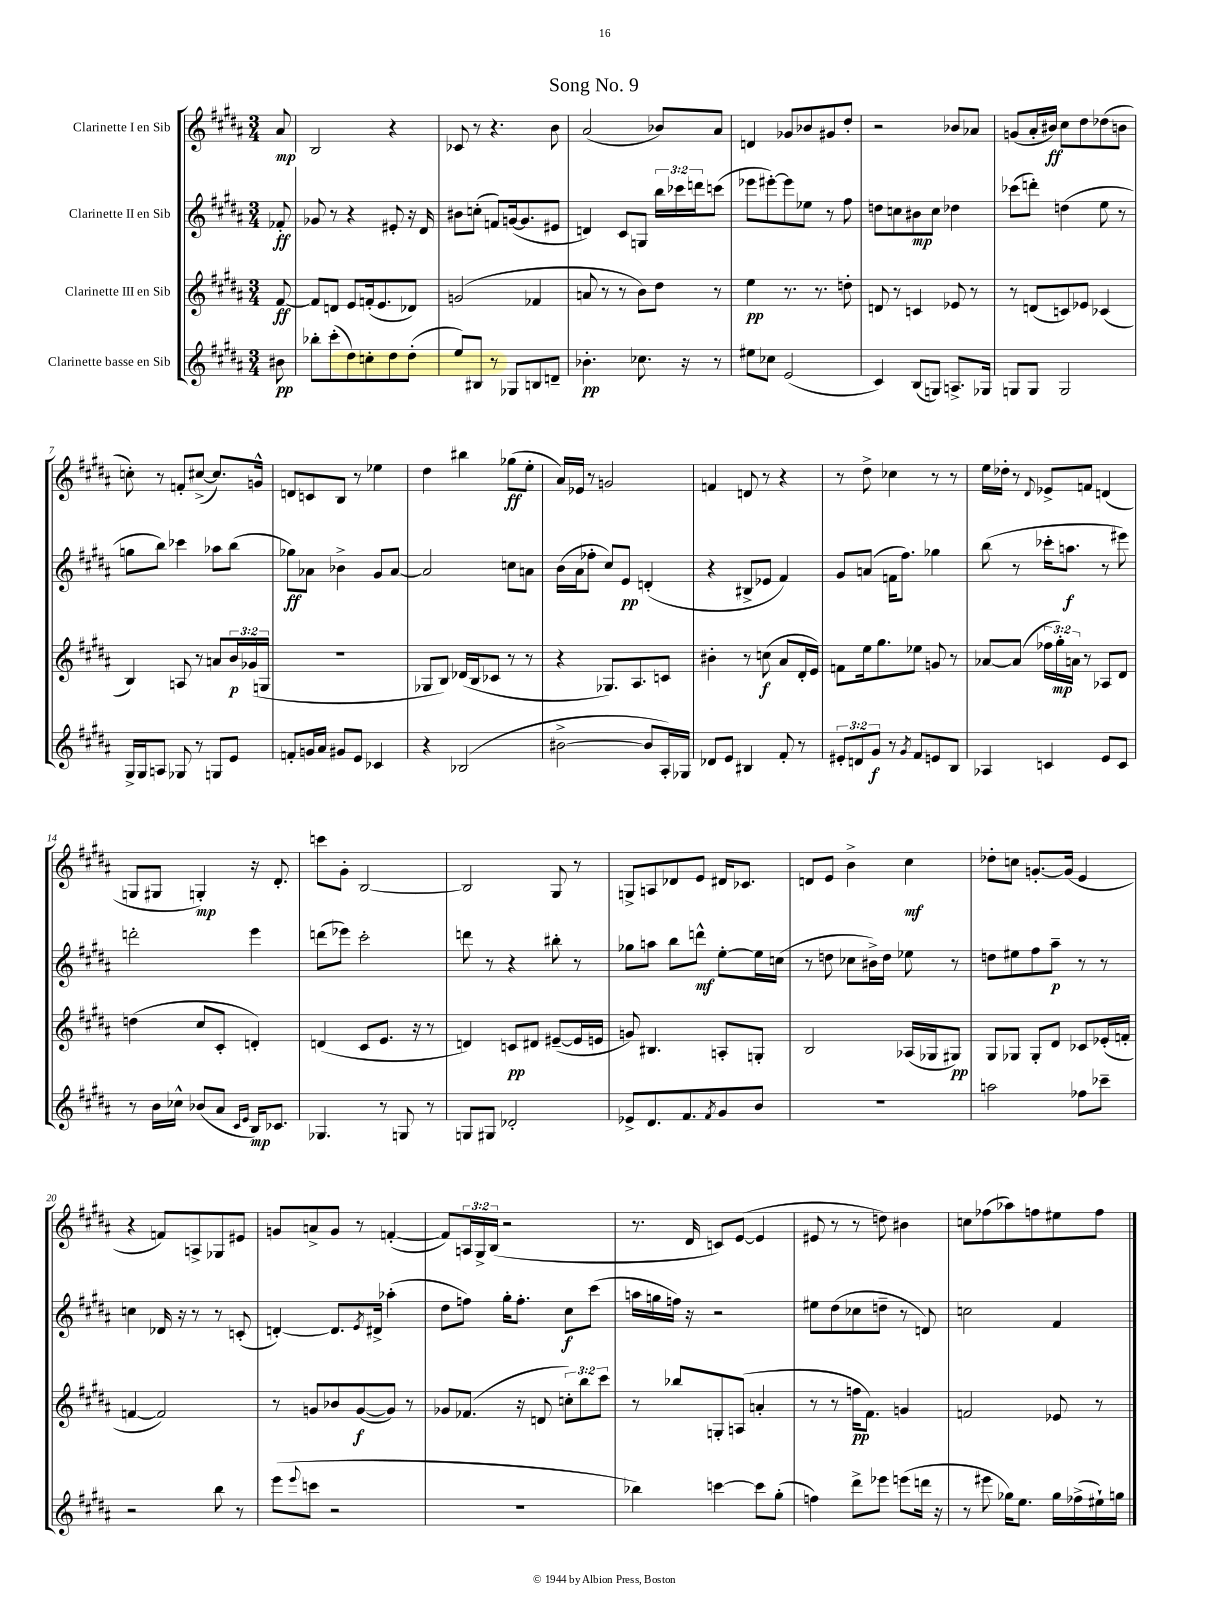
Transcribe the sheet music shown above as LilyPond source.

\header { title = "Song No. 9" }
<<
\new StaffGroup <<
\new Staff = "s0" \with { instrumentName = "Clarinette I en Sib" } {
    \clef treble \key b \major \numericTimeSignature \time 3/4 \override Staff.TupletNumber.text = #tuplet-number::calc-fraction-text \partial 8
    ais'8\mp |
    b2 r4 |
    ces'8 r8 r4. b'8 |
    ais'2( bes'8) ais'8 |
    d'4 ges'8 bes'8 gis'8 dis''8-. |
    r2 bes'8 aes'8 |
    g'8( ais'16-. bis'16\ff) cis''8 dis''8 des''8( b'8 |
    c''8-.) r8 f'8-. cis''8~->( cis''8.) g'16-^ |
    d'8 c'8 b8 r8 ees''4 |
    dis''4 bis''4 ges''8\ff( e''8-. |
    ais'16) ees'16 r8 g'2 |
    f'4 d'8 r8 r4 |
    r8 dis''8-> ces''4 r8 r8 |
    e''16 des''16-. r8 \appoggiatura { dis'8 } ees'8-> f'8 d'4( |
    g8 gis8 g4-.\mp) r16 dis'8.-. |
    c'''8 gis'8-. b2~ |
    b2 gis8 r8 |
    g8-> a8 des'8 e'8 dis'16 ces'8. |
    d'8 e'8 b'4-> cis''4\mf |
    des''8-. c''8 g'8.~-. g'16( e'4 |
    r4 f'8) a8-> ges8 eis'8 |
    g'8 a'8-> g'8 r8 f'4~-.( |
    f'8) \tuplet 3/2 { a16 gis16-> b16( } r2 |
    r8. dis'16 c'8) e'8~( e'4 |
    eis'8 r8 r8 d''8) bis'4 |
    c''8 fes''8( aes''8) f''8 eis''8 f''8 \bar "|." |
}
\new Staff = "s1" \with { instrumentName = "Clarinette II en Sib" } {
    \clef treble \key b \major \numericTimeSignature \time 3/4 \override Staff.TupletNumber.text = #tuplet-number::calc-fraction-text \partial 8
    fes'8-.\ff |
    ges'8 r8 r4 eis'8-. r16 dis'16 |
    bis'8 c''8-.( f'8) g'16~( g'8. eis'8 |
    d'4) cis'8 g8 \tuplet 3/2 { b''16 ces'''16 d'''16 } c'''8( |
    ees'''8 eis'''8~-.) eis'''8 ees''8 r8 fis''8 |
    d''8 c''8 bis'8\mp c''8 des''4 |
    ces'''8( d'''8-.) d''4( e''8 r8 |
    g''8 b''8) ces'''4 aes''8 b''8( |
    ges''8\ff) aes'8 bes'4-> gis'8 aes'8~ |
    aes'2 c''8 a'8 |
    b'16( ais'16 fes''8-. cis''8) e'8\pp d'4-.( |
    r4 bis8-> ees'8 fis'4) |
    gis'8 a'8( f'16 fis''8.) ges''4 |
    b''8( r8 ces'''16-. a''8.\f r8 eis'''8) |
    d'''2-. e'''4 |
    d'''8( ees'''8) cis'''2-. |
    d'''8 r8 r4 bis''8-. r8 |
    ges''8 a''8 b''8 d'''8-^\mf e''8~-. e''16 c''16( |
    r8 d''8 ces''8 bis'16->) d''16 ees''8 r8 |
    d''8 eis''8 fis''8 ais''8--\p r8 r8 |
    c''4 des'16 r16 r8 r8 c'8-.( |
    d'4~-.) d'8. \acciaccatura { e'8 } dis'16-> aes''4-.( |
    dis''8 f''8) gis''16-. f''8.-. cis''8\f cis'''8( |
    a''16 g''16 f''16) r16 r2 |
    eis''8 dis''8( ces''8 d''8-- r8 d'8) |
    c''2 fis'4 \bar "|." |
}
\new Staff = "s2" \with { instrumentName = "Clarinette III en Sib" } {
    \clef treble \key b \major \numericTimeSignature \time 3/4 \override Staff.TupletNumber.text = #tuplet-number::calc-fraction-text \partial 8
    fis'8~\ff |
    fis'8 d'8 e'8 f'16-.( e'8. des'8) |
    g'2( fes'4 |
    a'8 r8 r8 b'8) dis''8 r8 |
    e''4\pp r8. r8. d''8-. |
    d'8 r8 c'4 ees'8 r8 |
    r8 d'8( c'8) ees'8 ces'4( |
    b4) a8 r8 a'8 \tuplet 3/2 { b'16\p ges'16( g16 } |
    R2. |
    ges8 b8) des'16( b16 ces'8 r8 r8 |
    r4 ges8.) ais8. c'8 |
    bis'4-. r8 c''8\f( ais'8 dis'16-. e'16) |
    f'8 e''16 gis''8. ees''8 g'8 r8 |
    aes'8~ aes'8( \tuplet 3/2 { fes''16 gis''16-.\mp) a'16 } r8 aes8 dis'8 |
    d''4( cis''8 cis'8-. d'4-.) |
    d'4( cis'8 e'8. r16 r8 |
    d'4) c'8\pp dis'8 eis'8~--( eis'16 e'16 |
    g'8) bis4. a8-. g8-. |
    b2 aes16( ges16 gis8\pp) |
    gis8 ges8 ges8-. dis'8 ces'8 ees'16-.( f'16-. |
    f'4~ f'2) |
    r8 g'8 bes'8 g'8~\f( g'8) r8 |
    ges'8 fes'8.( r16 d'8 \tuplet 3/2 { c''8-.) b''8 cis'''8 } |
    r8 bes''8 g8-. a8( a'4-. |
    r8 r8 f''16\pp fis'8.) g'4 |
    f'2 ees'8 r8 \bar "|." |
}
\new Staff = "s3" \with { instrumentName = "Clarinette basse en Sib" } {
    \clef treble \key b \major \numericTimeSignature \time 3/4 \override Staff.TupletNumber.text = #tuplet-number::calc-fraction-text \partial 8
    bis'8\pp |
    bes''8-. cis'''8-.( dis''8) c''8-. dis''8 dis''8-.( |
    e''8) bis8 r8 ges8 b8 d'8-- |
    bes'4.-.\pp ces''8. r16 r8 |
    eis''8 ces''8 e'2( |
    cis'4) b8( g8) a8.-> ges16 |
    g8 g8 g2 |
    gis16-> gis16 a8 ges8 r8 g8 e'8 |
    f'8-. g'16 ais'16 gis'8 e'8 ces'4 |
    r4 bes2( |
    bis'2~-> bis'8 ais16-.) ges16 |
    des'8 e'8 bis4 fis'8-. r8 |
    \tuplet 3/2 { eis'8-. d'8 gis'8\f } r8 \acciaccatura { gis'8 } fis'8 e'8 b8 |
    aes4 c'4 e'8 c'8 |
    r8 b'16 ces''16-^ bes'8( ais'8 \grace { cis'16 e'16 } b16\mp) ces'8. |
    ges4. r8 g8 r8 |
    g8 gis8 des'2-. |
    ees'8-> dis'8. fis'8. \acciaccatura { fis'8 } gis'8 b'8 |
    R2. |
    a''2 fes''8 ces'''8-- |
    r2 b''8 r8 |
    e'''8( \appoggiatura { e'''8 } c'''8 r2 |
    R2. |
    bes''4) c'''4~ c'''8 gis''8-.( |
    f''4) dis'''8-> ees'''8 e'''8( d'''16 r16 |
    r8 eis'''8 ges''16) e''8. ges''16 fes''16->( eis''16-!) g''16 \bar "|." |
}
>>
>>
